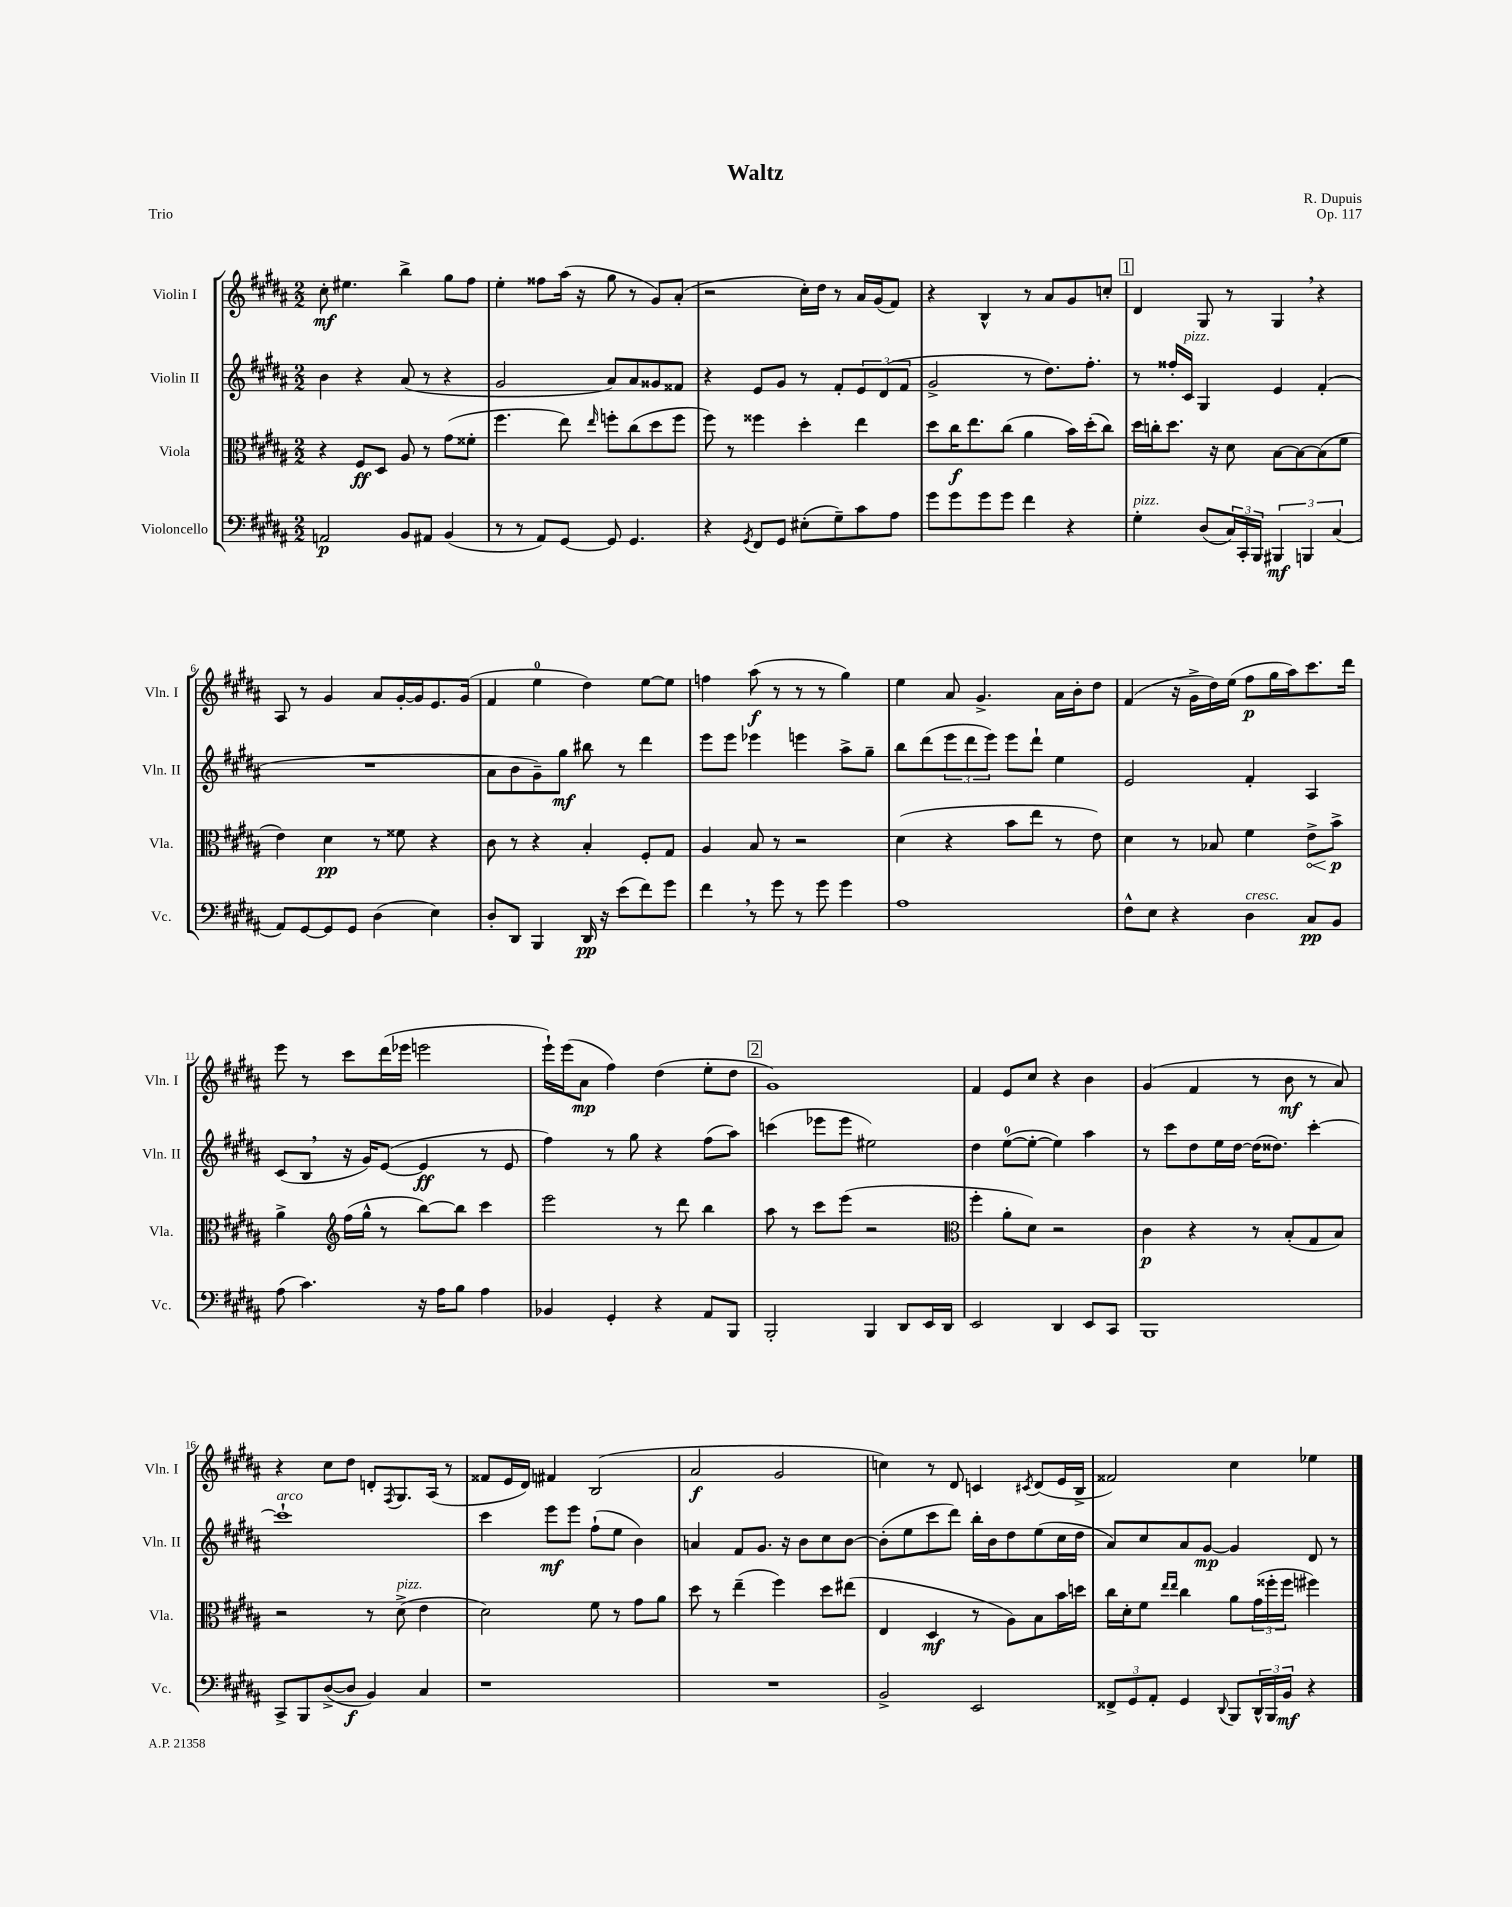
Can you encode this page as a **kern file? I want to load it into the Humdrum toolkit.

**kern	**dynam	**kern	**dynam	**kern	**dynam	**kern	**dynam
*part4	*part4	*part3	*part3	*part2	*part2	*part1	*part1
*staff4	*staff4	*staff3	*staff3	*staff2	*staff2	*staff1	*staff1
*I"Violoncello	*	*I"Viola	*	*I"Violin II	*	*I"Violin I	*
*I'Vc.	*	*I'Vla.	*	*I'Vln. II	*	*I'Vln. I	*
*clefF4	*	*clefC3	*	*clefG2	*	*clefG2	*
*k[f#c#g#d#a#]	*	*k[f#c#g#d#a#]	*	*k[f#c#g#d#a#]	*	*k[f#c#g#d#a#]	*
*M2/2	*	*M2/2	*	*M2/2	*	*M2/2	*
=1	=1	=1	=1	=1	=1	=1	=1
2AAn/	p	4r	.	4b\	.	8cc#'\	mf
.	.	.	.	.	.	4.ee#X\	.
.	.	8F#/L	ff	4r	.	.	.
.	.	8D#/J	.	.	.	.	.
8BB/L	.	8A#/	.	(8a#/	.	4bb^\	.
8AA#X/J	.	8r	.	8r	.	.	.
(4BB/	.	(8g#\L	.	4r	.	8gg#\L	.
.	.	8f##X'\J	.	.	.	8ff#\J	.
=2	=2	=2	=2	=2	=2	=2	=2
8r	.	4.ff#\	.	2g#/	.	4ee'\	.
8r	.	.	.	.	.	.	.
8AA#/L)	.	.	.	.	.	8ff##X\L	.
[8GG#/J	.	8ee\)	.	.	.	(16aa#\Jk	.
.	.	.	.	.	.	16r	.
.	.	16qqee/	.	.	.	.	.
8GG#/]	.	8ffn'\L	.	8a#/L)	.	8gg#\	.
4.GG#/	.	(8cc#\	.	8a#/	.	8r	.
.	.	8dd#\	.	8g##X/	.	8g#/L)	.
.	.	8ff\J	.	8f##X/J	.	(8a#'/J	.
=3	=3	=3	=3	=3	=3	=3	=3
4r	.	8ff#\)	.	4r	.	2r	.
.	.	8r	.	.	.	.	.
8qGG#/	.	.	.	.	.	.	.
8FF#/L	.	4ff##X\	.	8e/L	.	.	.
8GG#/J	.	.	.	8g#/J	.	.	.
(8E#X'\L	.	4dd#'\	.	8r	.	16cc#'\LL)	.
.	.	.	.	.	.	16dd#\JJ	.
8G#~\)	.	.	.	8f#'/L	.	8r	.
8c#\	.	4ee\	.	12e/	.	16a#/LL	.
.	.	.	.	.	.	(16g#/J	.
.	.	.	.	(12d#/	.	.	.
8A#\J	.	.	.	.	.	8f#/J)	.
.	.	.	.	12f#/J	.	.	.
=4	=4	=4	=4	=4	=4	=4	=4
8g#\L	.	8dd#\L	.	2g#^/	.	4r	.
8g#\	.	16cc#\K	f	.	.	.	.
.	.	8.ee\	.	.	.	.	.
8g#\	.	.	.	.	.	4B^^/	.
8g#\J	.	(8cc#\J	.	.	.	.	.
4f#\	.	4a#\	.	8r	.	8r	.
.	.	.	.	8.dd#\L)	.	8a#/L	.
4r	.	16b\LL)	.	.	.	8g#/	.
.	.	(16dd#'\J	.	8.ff#'\J	.	.	.
.	.	8cc#\J)	.	.	.	8ccn'/J	.
!!LO:REH:place=s1:t=1
=5	=5	=5	=5	=5	=5	=5	=5
!LO:TX:a:i:t=pizz.	!	!	!	!	!	!	!
4G#'\	.	16dd#\LL	.	8r	.	4d#/	.
.	.	16ccn'\J	.	.	.	.	.
.	.	8.dd#\J	.	16ff##X'/LL	.	.	.
!	!	!	!	!LO:TX:a:i:t=pizz.	!	!	!
.	.	.	.	16c#/JJ	.	.	.
(8D#/L	.	.	.	4G#/	.	8G#/	.
.	.	16r	.	.	.	.	.
24C#/L)	.	8d#\	.	.	.	8r	.
24CC#'/	.	.	.	.	.	.	.
24BBB/JJ	.	.	.	.	.	.	.
6BBB#X/	mf	[8B\L	.	4e/	.	4G#,/	.
.	.	8B\_	.	.	.	.	.
6BBBn/	.	.	.	.	.	.	.
.	.	(8B\]	.	(4f#'/	.	4r	.
(6C#/	.	.	.	.	.	.	.
.	.	8f#\J	.	.	.	.	.
!!LO:LB:g=z
=6	=6	=6	=6	=6	=6	=6	=6
8AA#/L)	.	4e\)	.	1r	.	8A#/	.
[8GG#/	.	.	.	.	.	8r	.
8GG#/]	.	4d#\	pp	.	.	4g#/	.
8GG#/J	.	.	.	.	.	.	.
(4D#\	.	8r	.	.	.	8a#/L	.
.	.	8f##X\	.	.	.	[16g#'/L	.
.	.	.	.	.	.	16g#/J]	.
4E\)	.	4r	.	.	.	8.e/	.
.	.	.	.	.	.	(16g#/Jk	.
=7	=7	=7	=7	=7	=7	=7	=7
8D#'/L	.	8c#\	.	8a#\L	.	4f#/	.
8DD#/J	.	8r	.	8b\	.	.	.
4BBB/	.	4r	.	8g#~\)	.	4ee\	.
.	.	.	.	8gg#\J	mf	.	.
16DD#/	pp	4B'/	.	8bb#X\	.	4dd#\)	.
16r	.	.	.	.	.	.	.
(8e\L	.	.	.	8r	.	.	.
8f#\)	.	8F#'/L	.	4ddd#\	.	[8ee\L	.
8g#\J	.	8G#/J	.	.	.	8ee\J]	.
=8	=8	=8	=8	=8	=8	=8	=8
4f#,\	.	4A#/	.	8eee\L	.	4ffn\	.
.	.	.	.	8eee\J	.	.	.
8r	.	8B/	.	4eee-X\	.	(8aa#\	f
8g#\	.	8r	.	.	.	8r	.
8r	.	2r	.	4eeen\	.	8r	.
8g#\	.	.	.	.	.	8r	.
4g#\	.	.	.	8aa#^\L	.	4gg#\)	.
.	.	.	.	8gg#~\J	.	.	.
=9	=9	=9	=9	=9	=9	=9	=9
1A#	.	(4d#\	.	8bb\L	.	4ee\	.
.	.	.	.	(8ddd#\	.	.	.
.	.	4r	.	12eee\	.	8a#/	.
.	.	.	.	12ddd#\	.	.	.
.	.	.	.	.	.	4.g#^/	.
.	.	.	.	12eee\J)	.	.	.
.	.	8b\L	.	8eee\L	.	.	.
.	.	8ee\J	.	8ddd#`\J	.	.	.
.	.	8r	.	4ee\	.	16a#\LL	.
.	.	.	.	.	.	16b'\J	.
.	.	8e\)	.	.	.	8dd#\J	.
=10	=10	=10	=10	=10	=10	=10	=10
8F#^^\L	.	4d#\	.	2e/	.	(4f#/	.
8E\J	.	.	.	.	.	.	.
4r	.	8r	.	.	.	16r	.
.	.	.	.	.	.	16g#^\LL	.
.	.	8B-X/	.	.	.	16dd#\)	.
.	.	.	.	.	.	(16ee\JJ	.
!LO:TX:a:i:t=cresc.	!	!	!	!	!	!	!
4D#\	.	4f#\	.	4f#'/	.	8ff#\L	p
.	.	.	.	.	.	16gg#\L	.
.	.	.	.	.	.	16aa#\J)	.
!	!	!	!LO:HP:b	!	!	!	!
8C#/L	pp	8e^\L	<	4A#/	.	8.ccc#\	.
8BB/J	.	8b^\J	p	.	.	.	.
.	.	.	.	.	.	16ddd#\Jk	.
.	.	.	[	.	.	.	.
!!LO:LB:g=z
=11	=11	=11	=11	=11	=11	=11	=11
(8A#\	.	4a#^\	.	(8c#/L	.	8eee\	.
4.c#\)	.	.	.	8B,/J	.	8r	.
*	*	*clefG2	*	*	*	*	*
.	.	(16ff#\LL	.	16r	.	8ccc#\L	.
.	.	16gg#^^\JJ	.	16g#/KL)	.	.	.
.	.	8r	.	([8e/J	.	(16ddd#\L	.
.	.	.	.	.	.	16eee-X\JJ	.
16r	.	[8bb\L)	.	4e/]	ff	2eeen\	.
16A#\KL	.	.	.	.	.	.	.
8B\J	.	8bb\J]	.	.	.	.	.
4A#\	.	4ccc#\	.	8r	.	.	.
.	.	.	.	8e/	.	.	.
=12	=12	=12	=12	=12	=12	=12	=12
4BB-X/	.	2eee\	.	4ff#\)	.	16eee`\LL)	.
.	.	.	.	.	.	(16eee\J	.
.	.	.	.	.	.	8a#\J	mp
4GG#'/	.	.	.	8r	.	4ff#\)	.
.	.	.	.	8gg#\	.	.	.
4r	.	8r	.	4r	.	(4dd#\	.
.	.	8ddd#\	.	.	.	.	.
8AA#/L	.	4bb\	.	(8ff#\L	.	8ee'\L	.
8BBB/J	.	.	.	8aa#\J)	.	8dd#\J	.
!!LO:REH:place=s1:t=2
=13	=13	=13	=13	=13	=13	=13	=13
2BBB'/	.	8aa#\	.	(4cccn\	.	1g#)	.
.	.	8r	.	.	.	.	.
.	.	8ccc#\L	.	8eee-X\L	.	.	.
.	.	(8eee\J	.	8eee-\J	.	.	.
4BBB/	.	2r	.	2ee#X\)	.	.	.
8DD#/L	.	.	.	.	.	.	.
16EE/L	.	.	.	.	.	.	.
16DD#/JJ	.	.	.	.	.	.	.
=14	=14	=14	=14	=14	=14	=14	=14
*	*	*clefC3	*	*	*	*	*
2EE/	.	4ff#'\	.	4dd#\	.	4f#/	.
.	.	8a#'\L	.	([8ee\L	.	8e/L	.
.	.	8d#\J)	.	8ee'\J_	.	8cc#/J	.
4DD#/	.	2r	.	4ee\])	.	4r	.
8EE/L	.	.	.	4aa#\	.	4b\	.
8CC#/J	.	.	.	.	.	.	.
=15	=15	=15	=15	=15	=15	=15	=15
1BBB	.	4c#\	p	8r	.	(4g#/	.
.	.	.	.	8ccc#\L	.	.	.
.	.	4r	.	8dd#\	.	4f#/	.
.	.	.	.	16ee\L	.	.	.
.	.	.	.	[16dd#\JJ	.	.	.
.	.	8r	.	(16dd#\KL]	.	8r	.
.	.	.	.	8.dd##X\J)	.	.	.
.	.	(8B'/L	.	.	.	8b\	mf
.	.	8G#/	.	[4ccc#'\	.	8r	.
.	.	8B/J)	.	.	.	8a#/)	.
!!LO:LB:g=z
=16	=16	=16	=16	=16	=16	=16	=16
!	!	!	!	!LO:TX:a:i:t=arco	!	!	!
8CC#^/L	.	2r	.	1ccc#`]	.	4r	.
8BBB/	.	.	.	.	.	.	.
([8D#^/	.	.	.	.	.	8cc#\L	.
8D#/J]	f	.	.	.	.	8dd#\J	.
4BB/)	.	8r	.	.	.	8dn'/L	.
.	.	.	.	.	.	8qF#/	.
!	!	!LO:TX:a:i:t=pizz.	!	!	!	!	!
.	.	(8d#^\	.	.	.	8.G#/	.
4C#/	.	4e\	.	.	.	.	.
.	.	.	.	.	.	(16A#/Jk	.
.	.	.	.	.	.	8r	.
=17	=17	=17	=17	=17	=17	=17	=17
1r	.	2d#\)	.	4ccc#\	.	8f##X/L	.
.	.	.	.	.	.	16e/L	.
.	.	.	.	.	.	16d#/JJ)	.
.	.	.	.	8eee\L	mf	4f#X/	.
.	.	.	.	8eee\J	.	.	.
.	.	8f#\	.	(8ff#`\L	.	(2B/	.
.	.	8r	.	8ee\J	.	.	.
.	.	8g#\L	.	4b\)	.	.	.
.	.	8a#\J	.	.	.	.	.
=18	=18	=18	=18	=18	=18	=18	=18
1r	.	8dd#\	.	4an/	.	2a#/	f
.	.	8r	.	.	.	.	.
.	.	(4ee~\	.	8f#/L	.	.	.
.	.	.	.	8.g#/J	.	.	.
.	.	4ff#\)	.	.	.	2g#/	.
.	.	.	.	16r	.	.	.
.	.	.	.	8b\L	.	.	.
.	.	8dd#\L	.	8cc#\	.	.	.
.	.	(8ee#X\J	.	[8b\J	.	.	.
=19	=19	=19	=19	=19	=19	=19	=19
2BB^/	.	4E/	.	(8b'\L]	.	4ccn\)	.
.	.	.	.	8ee\	.	.	.
.	.	4D#/	mf	8ccc#\	.	8r	.
.	.	.	.	8ddd#\J)	.	8d#/	.
2EE/	.	8r	.	16bb'\LL	.	4cn/	.
.	.	.	.	16b\J	.	.	.
.	.	8A#\L)	.	8dd#\	.	.	.
.	.	.	.	.	.	8qc#X/	.
.	.	8B\	.	(8ee\	.	(8d#/L	.
.	.	16b\L	.	16cc#\L	.	16e/L	.
.	.	16ddn\JJ	.	16dd#\JJ	.	16B^/JJ	.
=20	=20	=20	=20	=20	=20	=20	=20
12FF##X^/L	.	16cc#\LL	.	8a#/L)	.	2f##X/)	.
.	.	16d#'\J	.	.	.	.	.
12GG#/	.	.	.	.	.	.	.
.	.	8f#\J	.	8cc#/	.	.	.
12AA#'/J	.	.	.	.	.	.	.
.	.	16qqee/LL	.	.	.	.	.
.	.	16qqee/JJ	.	.	.	.	.
4GG#/	.	4cc#\	.	8a#/	.	.	.
.	.	.	.	[8g#/J	mp	.	.
8qqDD#/	.	.	.	.	.	.	.
8BBB/L	.	8a#\L	.	4g#/]	.	4cc#\	.
24DD#^^/L	.	(24g#\L	.	.	.	.	.
24BBB/	.	24ff##X'\	.	.	.	.	.
24BB/JJ	mf	24ff##\JJ	.	.	.	.	.
4r	.	4ff#X\)	.	8d#/	.	4ee-X\	.
.	.	.	.	8r	.	.	.
==	==	==	==	==	==	==	==
*-	*-	*-	*-	*-	*-	*-	*-
